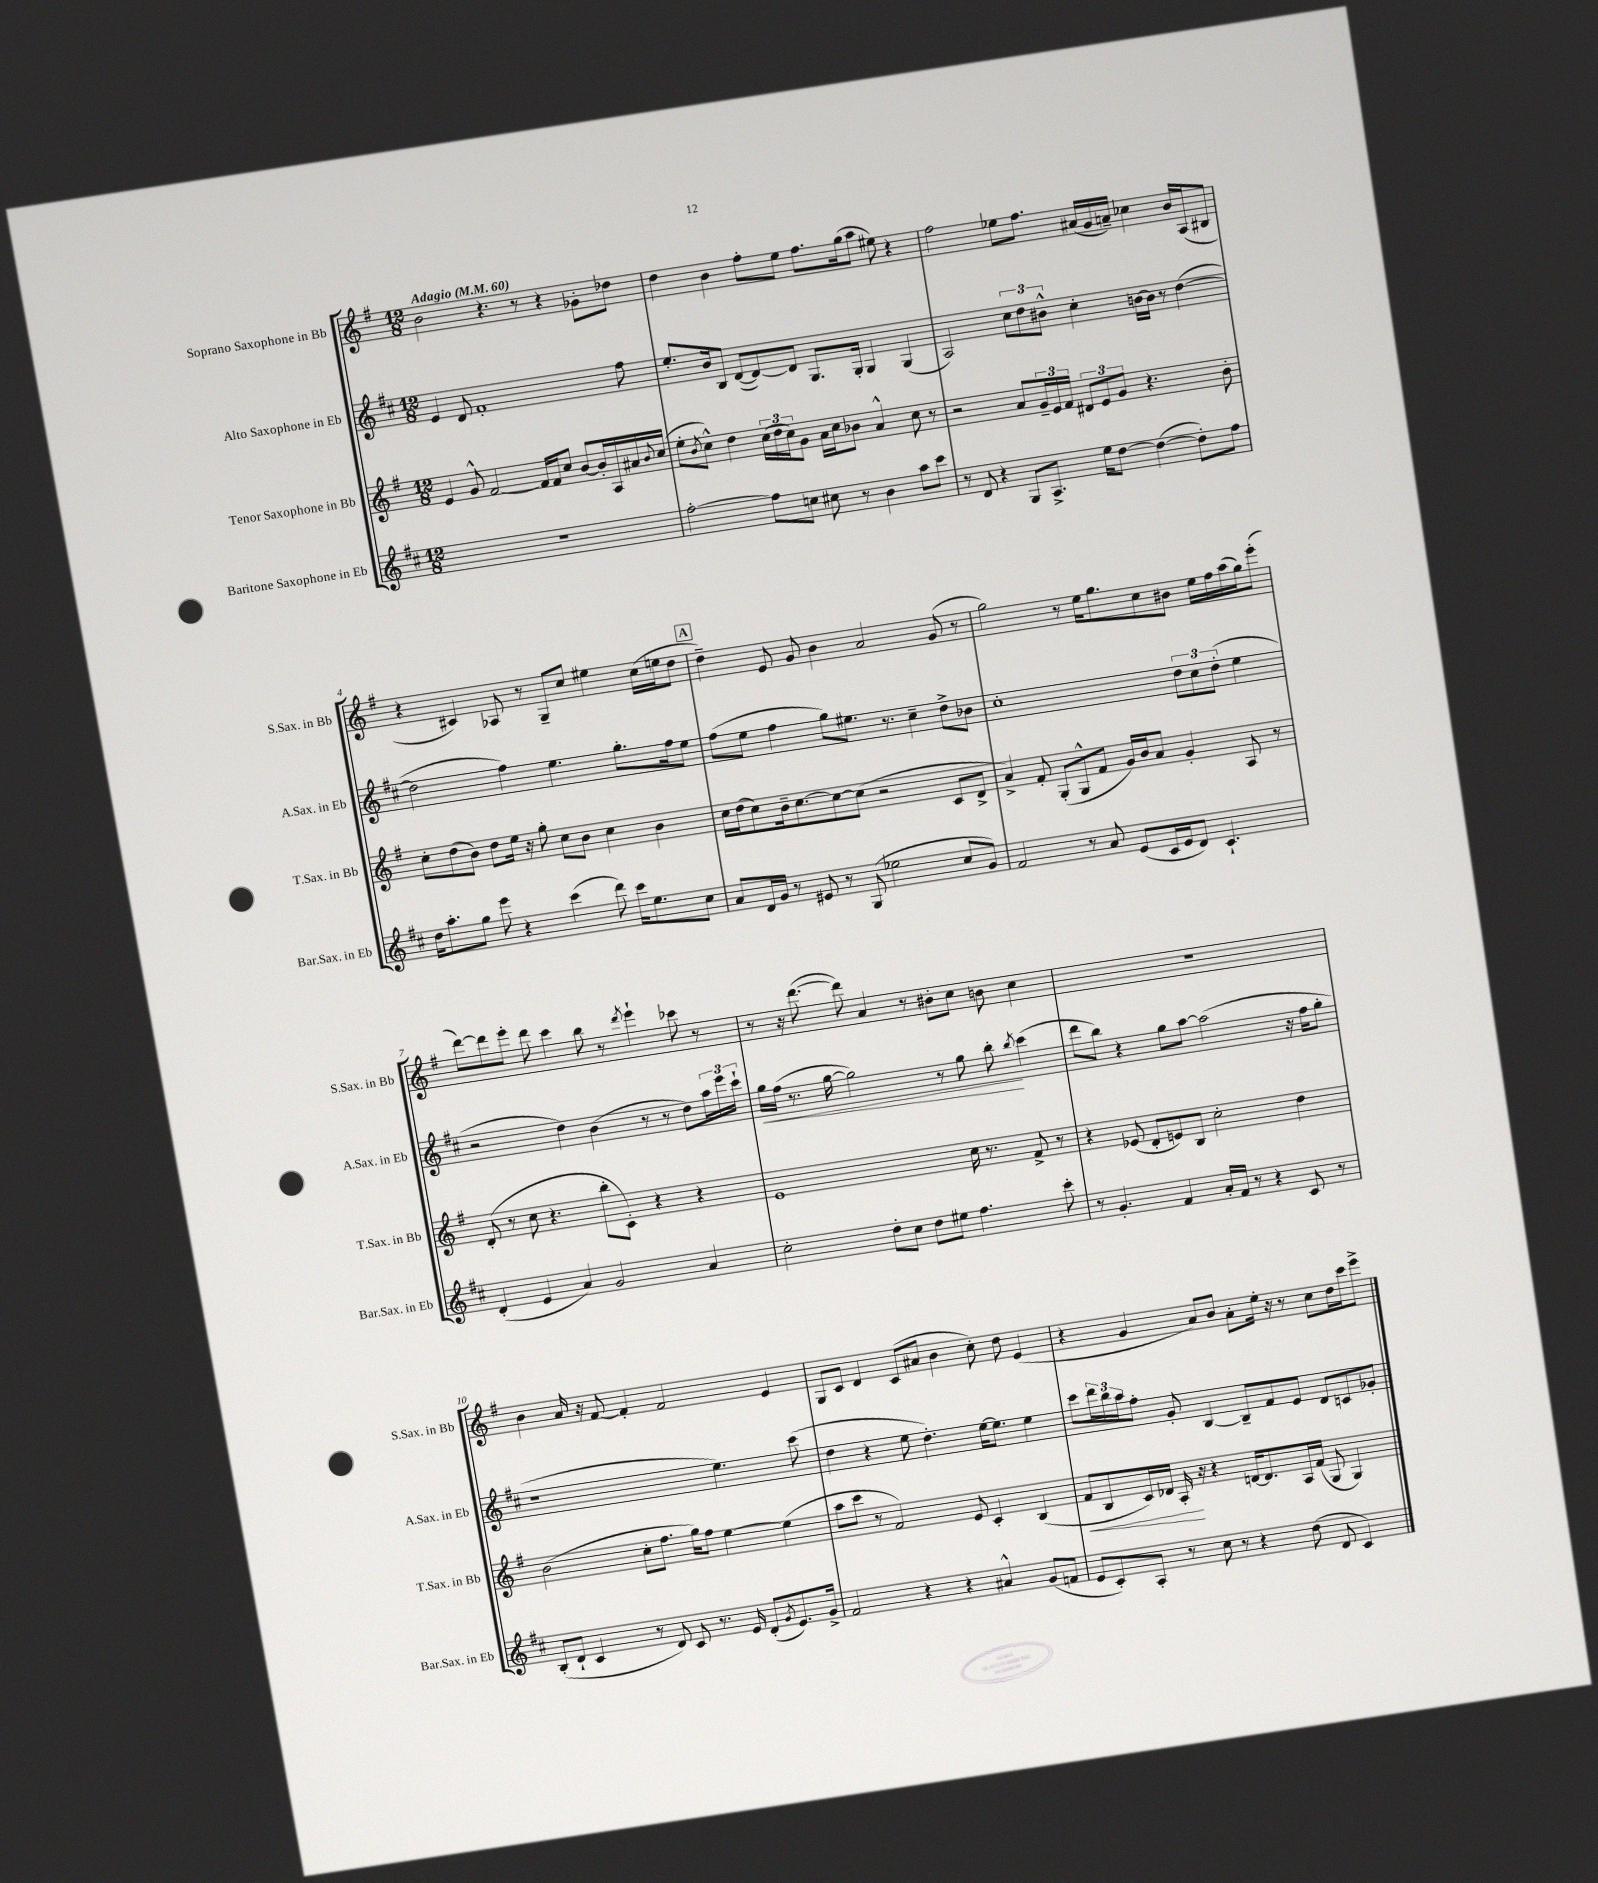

**kern	**kern	**kern	**kern
*staff4	*staff3	*staff2	*staff1
*clefG2	*clefG2	*clefG2	*clefG2
*k[f#c#]	*k[f#]	*k[f#c#]	*k[f#]
*M12/8	*M12/8	*M12/8	*M12/8
*MM60	*MM60	*MM60	*MM60
1.r	4e	4e	2b
.	8g^^	8d	.
.	[2f#	1f#'	.
.	.	.	4.r
.	16f#]	.	8r
.	16f#	.	.
.	8cc	.	4r
.	[8b	.	.
.	16b']	.	8g-'
.	16A	.	.
.	16a#	8ff#	8dd-
.	8qqb	.	.
.	(16cc	.	.
=	=	=	=
[2ff#'	8ee'	8.ee'	4dd
.	8qb	.	.
.	8cc^^)	.	.
.	.	16b	.
.	4dd	8B	4b
.	.	([8d	.
8ff#]	(24cc	8d_)	8ff#'
.	24dd	.	.
.	24cc)	.	.
8cc	8g	8d]	8ee
8cc#	16a	8.G	8.ff#
.	16cc	.	.
8r	8b-	.	.
.	.	16G'	(16gg
4b	4a^^	4G	8aa
.	.	.	8ee#)
8aa	8cc	(4G	4r
8ccc#	8r	.	.
=	=	=	=
8r	2r	2A)	2ff#
8d	.	.	.
4r	.	.	.
8G	8a	12cc#	8ee-
.	.	12dd	.
8.A^	24g~	.	8.ff#
.	24e	12b#^^	.
.	24f#	.	.
.	12d#	4cc#'	.
16ee	.	.	(16a#
.	12e	.	.
[8dd	.	.	16g
.	12g	.	.
.	.	.	16a~)
(4dd_	4.r	[16b	4cc-
.	.	16b]	.
.	.	8r	.
8dd'])	.	([4dd	16b
.	.	.	(16A
8ff#	8b'	.	8B#
=	=	=	=
16dd	8cc'	2dd]	4r
8.aa'	.	.	.
.	(8dd	.	.
8gg	8b)	.	4c#)
8eee	8dd	.	.
4r	16ee	4ff#)	8A-
.	16r	.	.
.	8gg'	.	8r
(4ccc#	8cc	4.ee	8G~
.	8b	.	8cc
8ddd)	4cc	.	4ee#
16ccc#	.	8.gg'	.
8.ee	.	.	.
.	4b	.	(16cc
.	.	16ff#	16ee
8cc#	.	8ee	8dd
=	=	=	=
8a	16cc	(8ff#	4dd~)
.	(16dd	.	.
16d	8cc)	8ee	.
16g	.	.	.
8r	16b~	4ff#	8e
.	[8.cc	.	.
8e#	.	.	8g
8r	8cc_	8gg)	4b
(8G	(8cc]	8.ee#	.
2ee-	2r	.	2a
.	.	8.r	.
.	.	4cc#~	.
8cc#	8c	8dd^	(8g
8g)	8d^	8b-	8r
=	=	=	=
2f#	4a^)	1cc#'	2gg)
.	8f#'	.	.
.	(8G'	.	.
8r	8G^^	.	8r
8a	8f#	.	16ee
.	.	.	8.gg
(8e	16g)	.	.
.	16b	.	.
16c#	8a	.	8cc
16e	.	.	.
8d)	4g'	12dd	8b#
.	.	12cc#	.
4.c#`	.	.	16ee
.	.	(12dd'	.
.	.	.	16ff#
.	8A	4ee	(16aa
.	.	.	16gg)
.	8r	.	(8eee'
=	=	=	=
(4d'	(8d'	2r	[8ddd)
.	8r	.	8ddd]
4e	8cc	.	8eee'
.	4.r	.	8ddd
4a)	.	4dd)	4ccc
2g	8bb'	(4b	8bb
.	8c')	.	8r
.	.	.	8qddd
.	4r	8r	4eee`
.	.	8r	.
4a	4r	8dd)	8ccc-
.	.	24aa	8r
.	.	24eee	.
.	.	24ccc#`	.
=	=	=	=
2cc#'	1e	16gg	8r
.	.	(16ff#	.
.	.	8.r	16r
.	.	.	([8.ddd
.	.	[16gg	.
.	.	2gg])	8ddd])
8dd'	.	.	4a
8cc#	.	.	.
8dd	.	.	8r
8ee#	.	8r	8b#'
4.ff#	16cc	8gg	8cc
.	8.r	.	.
.	.	8bb'	8b
.	.	8qbb	.
.	8f#^	(4ccc#	4cc
8ccc#'	8r	.	.
=	=	=	=
8r	4r	8ddd	1.r
4.g'	.	8bb)	.
.	(8e-	4r	.
.	8d'	.	.
4f#	8e)	8gg	.
.	8B	[8aa	.
16a'	2cc'	(2aa]	.
16f#	.	.	.
8r	.	.	.
4r	.	.	.
8c#	4dd	16r	.
.	.	16ff#	.
8r	.	8gg'	.
=	=	=	=
(8B'	(2b	1r	4b
8d`	.	.	.
4c#	.	.	16a
.	.	.	16r
.	.	.	[8f#
8r	8cc'	.	4f#']
8d)	8.ff#	.	.
8c#	.	.	2f#
.	16gg)	.	.
8.r	8ff#	.	.
.	[4ee	4.ee)	.
16e	.	.	.
(8d'	.	.	.
8qg	.	.	.
8.e)	(4ee]	.	4e
.	.	(8ccc#	.
16g^	.	.	.
=	=	=	=
2f#	8aa	4dd	8G
.	8ccc	.	8c
.	8r	4r	4d
.	2f#)	.	.
4r	.	8ee	(8c
.	.	4.dd')	8a#
4r	.	.	4b
.	8e	.	.
4a#^^	4c'	[16ee	8cc')
.	.	8.ee]	.
.	.	.	8dd
(8g	(4B	4ee	(4e
8f	.	.	.
=	=	=	=
8e	8f#	8ccc#	4r
8c#')	8B	24ddd	.
.	.	24bb	.
.	.	24aa	.
8A'	16c)	8ff#'	4g
.	16d-	.	.
8r	16A'	8g'	.
.	16r	.	.
8cc#	4r	[4B	8a)
8r	.	.	8b
4r	[16d	8B~]	8a'
.	8.d]	.	.
.	.	8f#	16ee'
.	.	.	16r
(8dd	16A	8e	8r
.	(16f#	.	.
8d	8G	8d	8cc
4c#)	4G)	8c	16dd
.	.	.	16ccc
.	.	8g-'	8eee^
==	==	==	==
*-	*-	*-	*-
